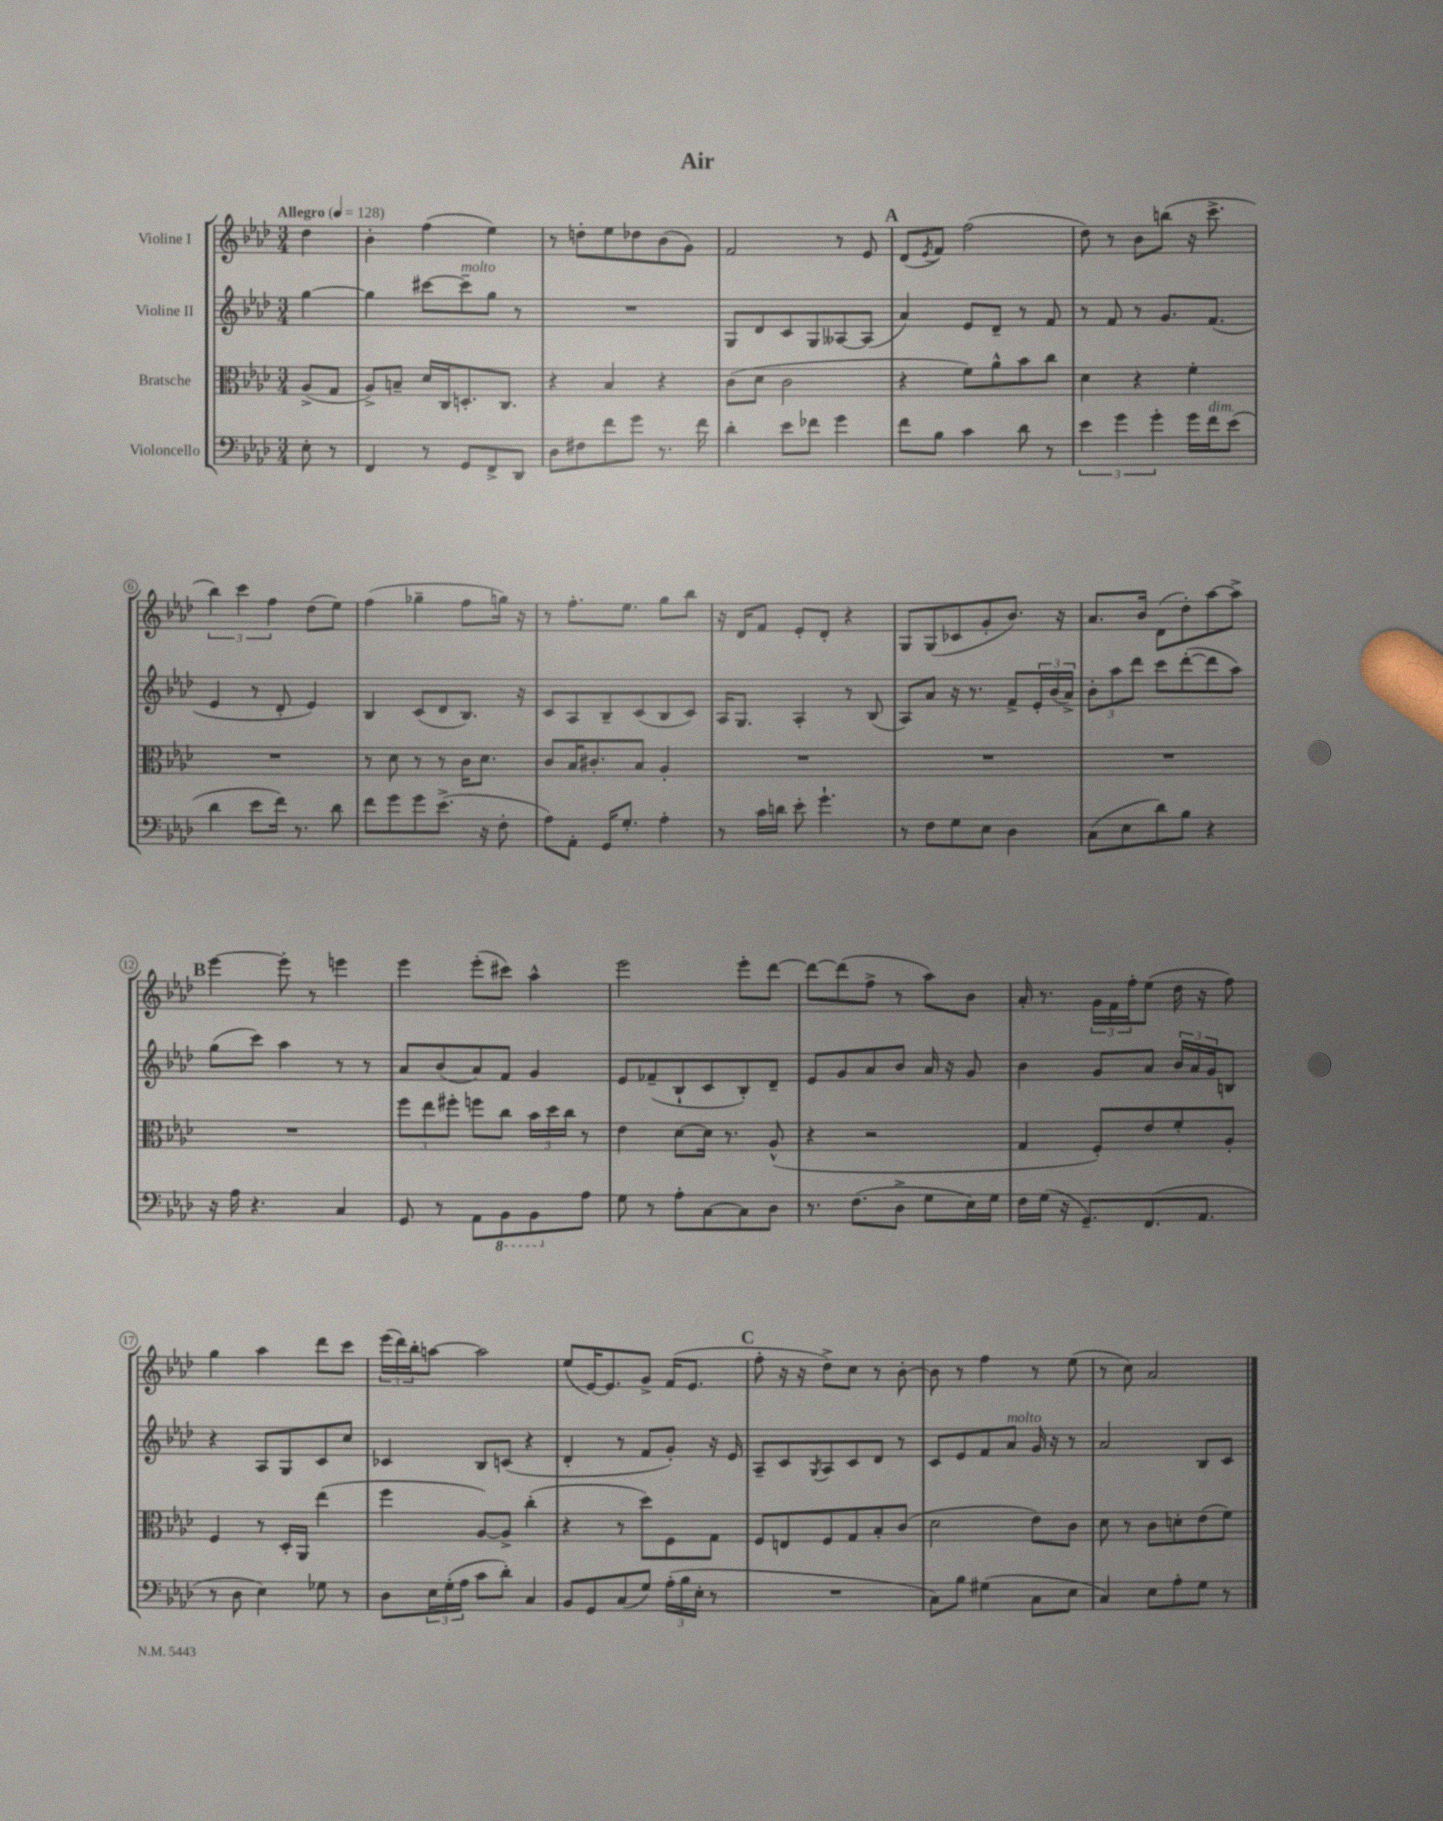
\header { title = "Air" }
<<
\new StaffGroup <<
\new Staff = "s0" \with { instrumentName = "Violine I" } {
    \clef treble \key aes \major \numericTimeSignature \time 3/4 \partial 4 \tempo "Allegro" 4 = 128
    des''4 |
    bes'4-. f''4( ees''4) |
    r8 d''8-. ees''8 des''8 bes'8( g'8) |
    f'2 r8 ees'8 |
    \mark \markup { \bold "A" } des'8( \acciaccatura { ees'8 } f'8) f''2( |
    des''8) r8 bes'8 b''8( r16 c'''8.-> |
    \tuplet 3/2 { bes''4) c'''4 f''4 } des''8( ees''8) |
    f''4( ges''4-- f''8 g''16) r16 |
    r8 f''8.-. ees''8. g''8 bes''8 |
    r16 des'16 f'8 ees'8-. des'8-. r4 |
    g8 g8( ces'8 g'8-. bes'8.) r16 |
    aes'8. bes'16 des'8( des''8-.) aes''8~ aes''8-> |
    \mark \markup { \bold "B" } ees'''4~ ees'''8-. r8 e'''4 |
    ees'''4 ees'''8-.( cis'''8) aes''4-^ |
    ees'''2 ees'''8-. des'''8~ |
    des'''8~ des'''8( f''8-> r8 aes''8) bes'8 |
    aes'16-. r8. \tuplet 3/2 { g'16 f'16 f''16-. } ees''8( des''16 r16 f''8) |
    g''4 aes''4 des'''8 c'''8 |
    \tuplet 3/2 { ees'''16( des'''16) bes''16-. } a''8~ a''2 |
    ees''8( ees'16~) ees'8. g'8-> f'16( ees'8. |
    \mark \markup { \bold "C" } f''8-. r16 r16 des''8->) c''8 r8 bes'8~-. |
    bes'8 r8 f''4 r8 ees''8( |
    r8 c''8) aes'2 \bar "|." |
}
\new Staff = "s1" \with { instrumentName = "Violine II" } {
    \clef treble \key aes \major \numericTimeSignature \time 3/4 \partial 4
    g''4~ |
    g''4 cis'''8~ cis'''8--^\markup { \italic "molto" } g''8 r8 |
    R2. |
    g8 des'8 c'8 g8 aeses8~ aeses8( |
    \mark \markup { \bold "A" } aes'4) ees'8 des'8-- r8 f'8 |
    r8 f'8 r8 g'8. f'8.( |
    ees'4 r8 des'8-. ees'4) |
    bes4 c'8( des'8 bes8.) r16 |
    c'8 aes8 bes8-- c'8( bes8 c'8) |
    aes16 g8. aes4-. r8 bes8( |
    aes8) aes'8 r16 r8. f'8-> \tuplet 3/2 { ees'16-. bes'16( aes'16->) } |
    \tuplet 3/2 { bes'8-. aes''8 des'''8 } c'''8 des'''8~-.( des'''8 aes''8) |
    \mark \markup { \bold "B" } g''8( c'''8) aes''4 r8 r8 |
    aes'8 bes'8( aes'8) f'8 g'4 |
    ees'8 fes'8--( bes8-! c'8 bes8-.) des'8-- |
    ees'8 g'8 aes'8 bes'8 aes'16 r16 g'8 |
    bes'4 g'8 aes'8 \tuplet 3/2 { bes'16 aes'16 g'16 } b8 |
    r4 aes8 g8 c'8 c''8 |
    ces'4 bes8 c'8( r4 |
    des'4-. r8 f'8 g'8-.) r16 ees'16 |
    \mark \markup { \bold "C" } aes8-- c'8 \acciaccatura { g8 } aes8 c'8 des'8 r8 |
    c'8 ees'8 f'8 aes'8^\markup { \italic "molto" } g'16 r16 r8 |
    aes'2 bes8 c'8 \bar "|." |
}
\new Staff = "s2" \with { instrumentName = "Bratsche" } {
    \clef alto \key aes \major \numericTimeSignature \time 3/4 \partial 4
    aes8->( g8 |
    aes8->) b8-- des'16 c16 d8.-. c8. |
    r4 bes4 r4 |
    c'8( des'8 c'2 |
    \mark \markup { \bold "A" } r4 f'8) aes'8-^ bes'8 c''8 |
    des'4 r4 f'4-. |
    R2. |
    r8 des'8 r8 r8 c'16 des'8. |
    c'8 bes16 cis'8.-. bes8 aes4-. |
    R2. |
    R2. |
    R2. |
    \mark \markup { \bold "B" } R2. |
    \tuplet 3/2 { f''8 ees''8 fis''8-. } f''8 c''8 \tuplet 3/2 { bes'16 des''16 c''16 } r8 |
    ees'4 des'8~ des'16 r8. aes8-^( |
    r4 r2 |
    g4 f8-.) ees'8 f'8-. aes8-. |
    f4 r8 des16-. aes,16 ees''4( |
    f''4 aes8~) aes8-> c''4-.( |
    r4 r8 des''8) f8 g8 |
    \mark \markup { \bold "C" } f8 e8 f8 g8 bes8-. c'8( |
    des'2 ees'8) c'8 |
    des'8 r8 c'8 d'8-. ees'8( f'8) \bar "|." |
}
\new Staff = "s3" \with { instrumentName = "Violoncello" } {
    \clef bass \key aes \major \numericTimeSignature \time 3/4 \partial 4
    ees8-. r8 |
    f,4 r8 g,8 f,8-> des,8 |
    des8 fis8 f'8 g'8 r8. f'16 |
    des'4-. ees'8 fes'8 g'4 |
    \mark \markup { \bold "A" } f'8 bes8 c'4 des'8 r8 |
    \tuplet 3/2 { ees'4 g'4 g'4-. } g'16 f'16^\markup { \italic "dim." } ees'8( |
    des'4 ees'8 f'16) r8. des'8 |
    f'8 g'8 g'8 ees'8.->( r16 f8-. |
    aes8) aes,8-. g,16 g8.-. aes4-. |
    r8 c'16 d'16 ees'8-. g'4.-! |
    r8 f8 g8 ees8 des4 |
    c8( ees8 des'8) bes8 r4 |
    \mark \markup { \bold "B" } r16 aes16 r4. c4 |
    g,8 r8 aes,8 \ottava #-1 bes,,8 bes,,8 \ottava #0 aes8 |
    g8 r8 aes8-. c8~ c8 des8 |
    r8. f8.( des8-> g8 ees16) g16 |
    f16 g16( r16 g,8.--) f,8.( aes,8. |
    r8 des8 ees4) ges8 r8 |
    des8 \tuplet 3/2 { ees16 g16-.( aes16 } c'8 des'8-.) c4 |
    bes,8 g,8 c8( g8) \tuplet 3/2 { aes16-.( bes16 ees16-. } r8 |
    \mark \markup { \bold "C" } R2. |
    c8) bes8 gis4( c8 ees8 |
    c4) ees8 aes8-. g8 r8 \bar "|." |
}
>>
>>
\layout { \context { \Score \override BarNumber.stencil = #(make-stencil-circler 0.1 0.3 ly:text-interface::print) } }
